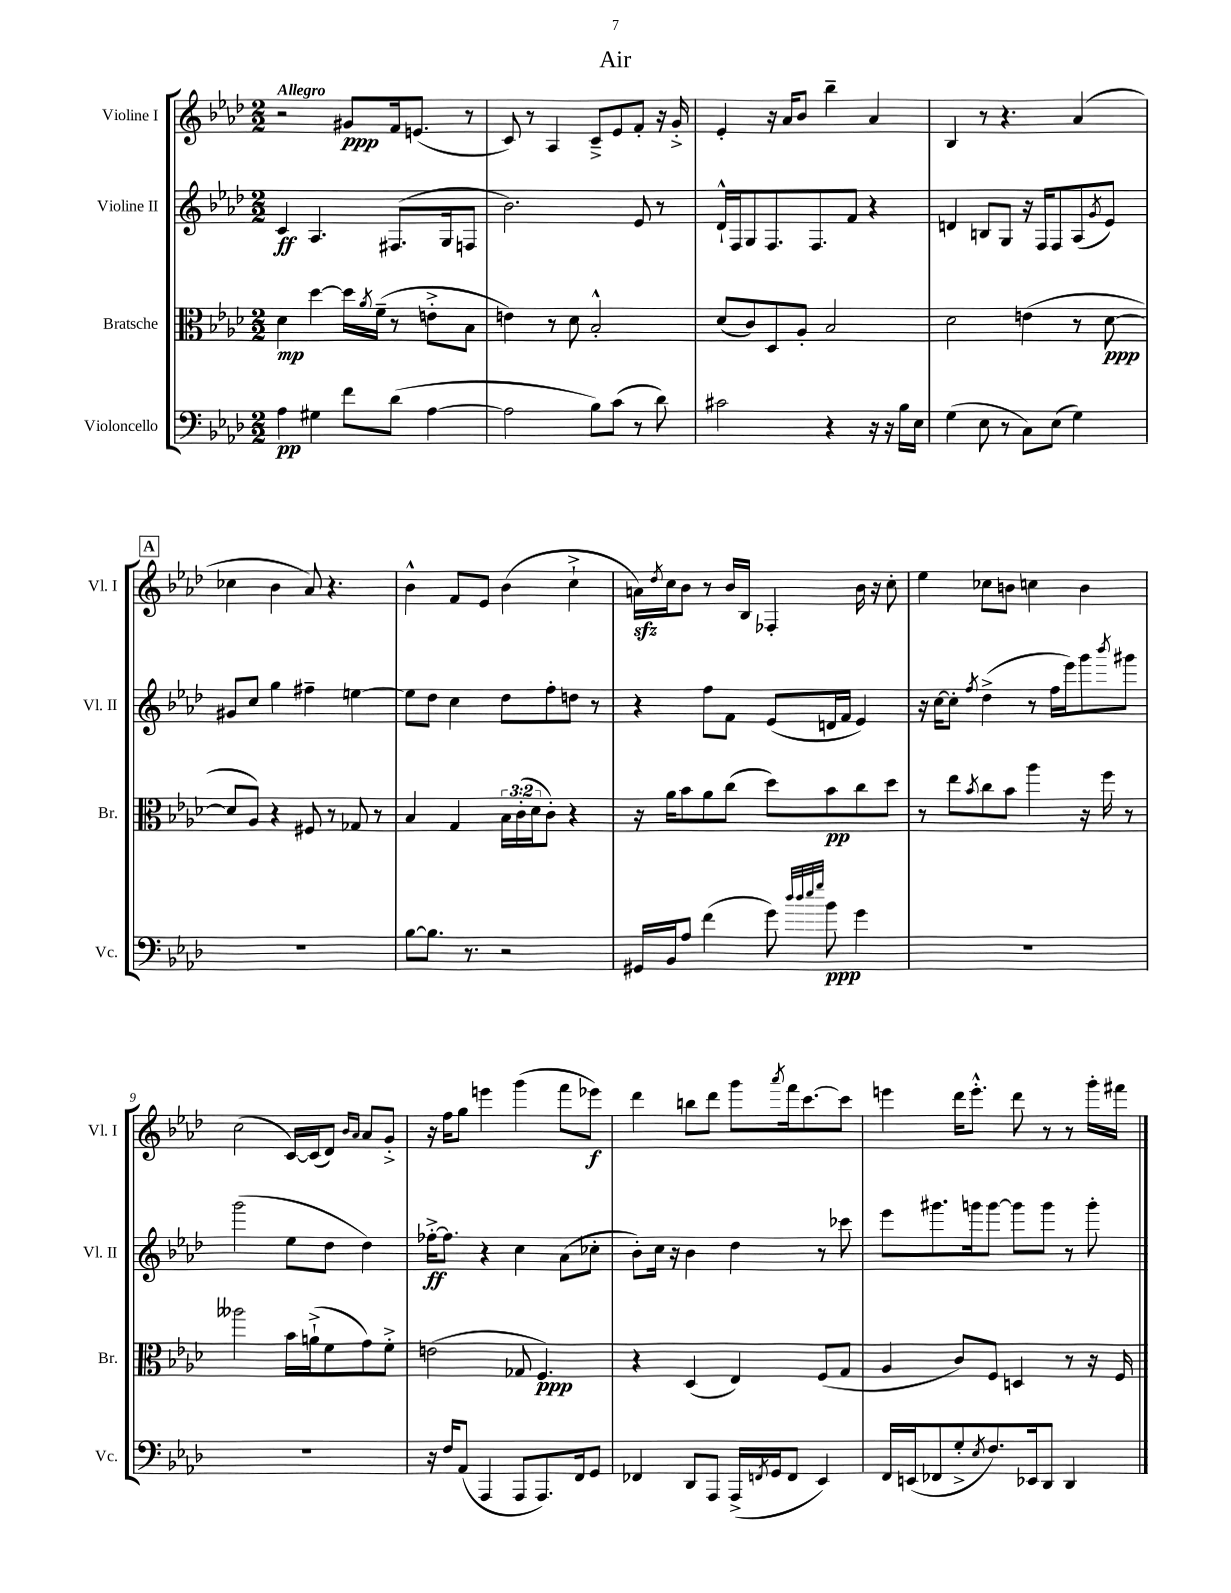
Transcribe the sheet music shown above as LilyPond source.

\header { title = "Air" }
<<
\new StaffGroup <<
\new Staff = "s0" \with { instrumentName = "Violine I" shortInstrumentName = "Vl. I" } {
    \clef treble \key aes \major \numericTimeSignature \time 2/2 \tempo "Allegro"
    r2 gis'8\ppp f'16 e'8.( r8 |
    c'8) r8 aes4 c'8---> ees'8 f'8-. r16 g'16-.-> |
    ees'4-. r16 aes'16 bes'8 bes''4-- aes'4 |
    bes4 r8 r4. aes'4( |
    \mark \markup { \box "A" } ces''4 bes'4 aes'8) r4. |
    bes'4-^ f'8 ees'8 bes'4( c''4-!-> |
    a'16\sfz) \acciaccatura { des''8 } c''16 bes'8 r8 bes'16 bes16 fes4-. bes'16 r16 c''8-. |
    ees''4 ces''8 b'8 c''4 b'4 |
    c''2( c'16~) c'16( des'8) \grace { bes'16 aes'16 } aes'8 g'8-.-> |
    r16 f''16 g''8 e'''4 g'''4( f'''8 ees'''8\f) |
    des'''4 b''8 des'''8 g'''8 \acciaccatura { aes'''8 } f'''16 c'''8.~ c'''8 |
    e'''4 des'''16 e'''8.-.-^ des'''8 r8 r8 g'''16-. fis'''16 \bar "|." |
}
\new Staff = "s1" \with { instrumentName = "Violine II" shortInstrumentName = "Vl. II" } {
    \clef treble \key aes \major \numericTimeSignature \time 2/2
    c'4\ff aes4. fis8.( g16 f8 |
    bes'2.) ees'8 r8 |
    des'16-!-^ f16 g8 f8. f8. f'8 r4 |
    d'4 b8 g8 r16 f16 f8 aes8( \acciaccatura { g'8 } ees'8) |
    \mark \markup { \box "A" } gis'8 c''8 g''4 fis''4-- e''4~ |
    e''8 des''8 c''4 des''8 f''8-. d''8 r8 |
    r4 f''8 f'8 ees'8( d'16 f'16 ees'4) |
    r16 c''16~ c''8-. \acciaccatura { f''8 } des''4->( r8 f''16 ees'''16) g'''8 \acciaccatura { bes'''8 } gis'''8 |
    g'''2( ees''8 des''8 des''4) |
    fes''16~-.->\ff fes''8. r4 c''4 aes'8( ces''8-. |
    bes'8-.) c''16 r16 bes'4 des''4 r8 ces'''8 |
    ees'''8 gis'''8. g'''16 g'''8~ g'''8 g'''8 r8 g'''8-. \bar "|." |
}
\new Staff = "s2" \with { instrumentName = "Bratsche" shortInstrumentName = "Br." } {
    \clef alto \key aes \major \numericTimeSignature \time 2/2 \override Staff.TupletNumber.text = #tuplet-number::calc-fraction-text
    des'4\mp des''4~ des''16 \acciaccatura { aes'8 } f'16--( r8 e'8-.-> bes8 |
    e'4) r8 des'8 bes2-.-^ |
    des'8( c'8) des8 aes8-. bes2 |
    des'2 e'4( r8 des'8~\ppp |
    \mark \markup { \box "A" } des'8 aes8) r4 fis8 r8 ges8 r8 |
    bes4 g4 \tuplet 3/2 { bes16 c'16-.( des'16 } c'8-.) r4 |
    r16 aes'16 bes'8 aes'8 c''8( des''8) bes'8\pp c''8 des''8 |
    r8 ees''8 \acciaccatura { bes'8 } c''8 bes'8 aes''4 r16 f''16 r8 |
    aeses''2 bes'16 a'16-!->( f'8 g'8) f'8-.-> |
    e'2( ges8 f4.\ppp) |
    r4 des4( ees4) f8( g8 |
    aes4 c'8) f8 d4 r8 r16 f16 \bar "|." |
}
\new Staff = "s3" \with { instrumentName = "Violoncello" shortInstrumentName = "Vc." } {
    \clef bass \key aes \major \numericTimeSignature \time 2/2
    aes4\pp gis4 f'8 des'8( aes4~ |
    aes2 bes8) c'8( r8 des'8) |
    cis'2 r4 r16 r16 bes16 ees16 |
    g4( ees8 r8 c8) ees8( g4) |
    \mark \markup { \box "A" } R1 |
    bes8~ bes8. r8. r2 |
    gis,16 bes,16 aes8 f'4( g'8) \grace { des''32 des''32 ees''32 g''32 } bes'8\ppp g'4 |
    R1 |
    R1 |
    r16 f16 aes,8( aes,,4 aes,,8 aes,,8.) f,16 g,8 |
    fes,4 des,8 aes,,8 aes,,16->( \acciaccatura { f,8 } g,16 f,8 ees,4) |
    f,16 e,16( fes,8 g8-.-> \acciaccatura { ees8 } f8.) ees,16 des,8 des,4 \bar "|." |
}
>>
>>
